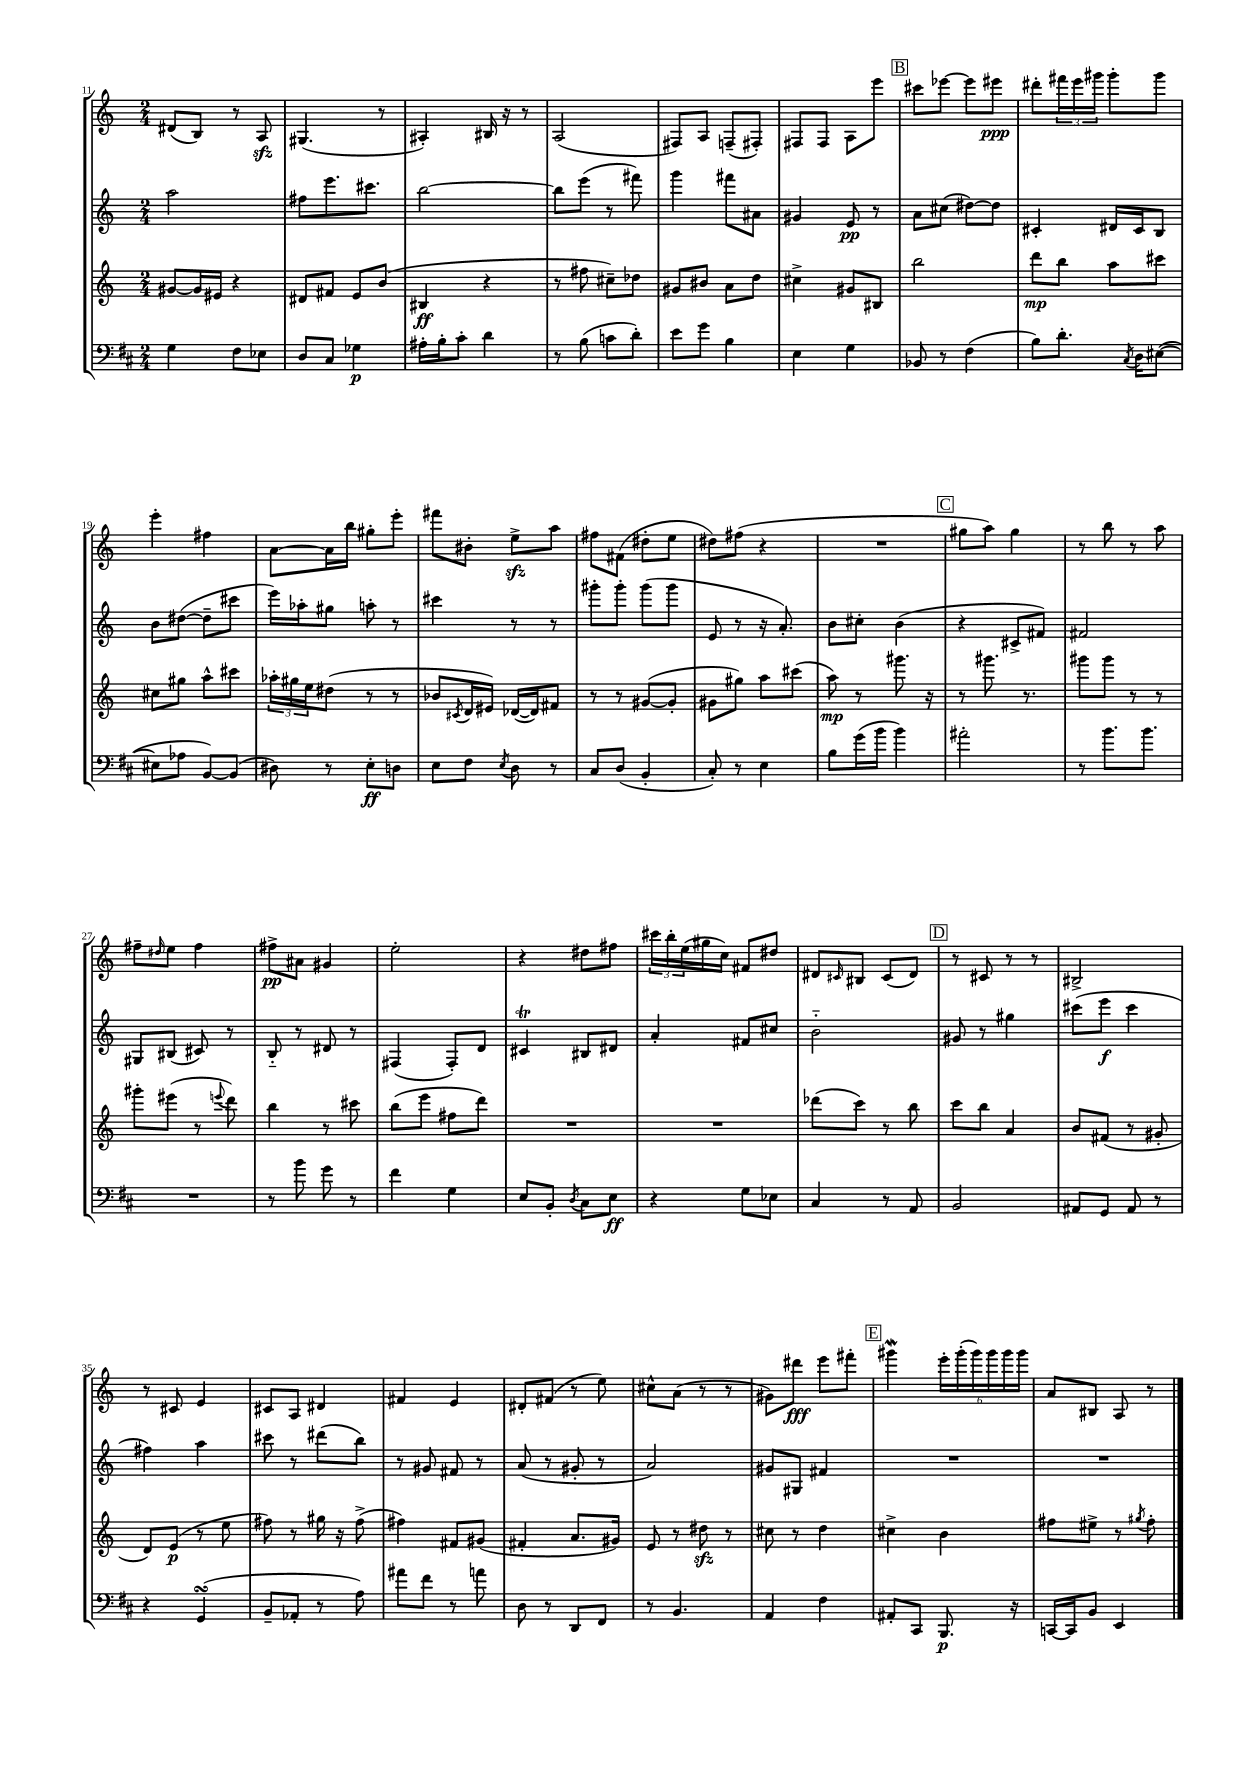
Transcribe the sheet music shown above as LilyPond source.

<<
\new StaffGroup <<
\new Staff = "s0" {
    \clef treble \key c \major \numericTimeSignature \time 2/4
    dis'8( b8) r8 a8\sfz |
    gis4.( r8 |
    ais4-.) bis16 r16 r8 |
    a2( |
    fis8) a8 f8--( fis8-.) |
    fis8 fis8 a8 e'''8 |
    \mark \markup { \box "B" } cis'''8 ees'''8~ ees'''8 eis'''8\ppp |
    dis'''8-. \tuplet 3/2 { fis'''16 e'''16 gis'''16 } gis'''8-. gis'''8 |
    e'''4-. fis''4 |
    a'8~ a'16 b''16 gis''8-. e'''8-. |
    fis'''8 bis'8-. e''8->\sfz a''8 |
    fis''8 fis'8( dis''8-. e''8 |
    dis''8) fis''8( r4 |
    R2 |
    \mark \markup { \box "C" } gis''8 a''8) gis''4 |
    r8 b''8 r8 a''8 |
    fis''8-- \grace { dis''16 } e''8 fis''4 |
    fis''8->\pp ais'8 gis'4 |
    e''2-. |
    r4 dis''8 fis''8 |
    \tuplet 3/2 { cis'''16 b''16-. e''16( } gis''16 c''16) fis'8 dis''8 |
    dis'8 \grace { cis'16 } bis8 cis'8( dis'8) |
    \mark \markup { \box "D" } r8 cis'8 r8 r8 |
    bis2-> |
    r8 cis'8 e'4 |
    cis'8 a8 dis'4 |
    fis'4 e'4 |
    dis'8-. fis'8( r8 e''8) |
    cis''8-^ a'8( r8 r8 |
    gis'8) dis'''8\fff e'''8 fis'''8-. |
    \mark \markup { \box "E" } gis'''4\mordent \tuplet 6/4 { e'''16-. gis'''16-.( gis'''16) gis'''16 gis'''16 gis'''16 } |
    a'8 bis8 a8 r8 \bar "|." |
}
\new Staff = "s1" {
    \clef treble \key c \major \numericTimeSignature \time 2/4
    a''2 |
    fis''8 e'''8. cis'''8. |
    b''2~ |
    b''8 e'''8( r8 fis'''8) |
    g'''4 fis'''8 ais'8 |
    gis'4 e'8\pp r8 |
    \mark \markup { \box "B" } a'8 cis''8( dis''8~) dis''8 |
    cis'4-. dis'16 cis'16 b8 |
    b'8 dis''8~( dis''8-- cis'''8 |
    e'''16) aes''16-. gis''8 a''8-. r8 |
    cis'''4 r8 r8 |
    gis'''8-. gis'''8-. gis'''8( gis'''8 |
    e'8 r8 r16 a'8.-.) |
    b'8 cis''8-. b'4( |
    \mark \markup { \box "C" } r4 cis'8-> fis'8) |
    fis'2 |
    gis8 bis8( cis'8) r8 |
    b8-_ r8 dis'8 r8 |
    fis4( fis8-.) d'8 |
    cis'4\trill bis8 dis'8 |
    a'4-. fis'8 cis''8 |
    b'2-_ |
    \mark \markup { \box "D" } gis'8 r8 gis''4 |
    cis'''8( e'''8\f cis'''4 |
    fis''4) a''4 |
    cis'''8 r8 dis'''8( b''8) |
    r8 gis'8 fis'8 r8 |
    a'8( r8 gis'8-. r8 |
    a'2) |
    gis'8 gis8 fis'4 |
    \mark \markup { \box "E" } R2 |
    R2 \bar "|." |
}
\new Staff = "s2" {
    \clef treble \key c \major \numericTimeSignature \time 2/4
    gis'8~ gis'16 eis'16 r4 |
    dis'8 fis'8 e'8 b'8( |
    bis4\ff r4 |
    r8 fis''8 cis''8--) des''8 |
    gis'8 bis'8 a'8 d''8 |
    cis''4-> gis'8 bis8 |
    \mark \markup { \box "B" } b''2 |
    d'''8\mp b''8 a''8 cis'''8 |
    cis''8 gis''8 a''8-^ cis'''8 |
    \tuplet 3/2 { aes''16-. gis''16 e''16 } dis''8( r8 r8 |
    bes'8 \acciaccatura { cis'8 } d'16 eis'16) des'16~( des'16) fis'8 |
    r8 r8 gis'8~( gis'8-. |
    gis'8 gis''8) a''8 cis'''8( |
    a''8\mp) r8 gis'''8. r16 |
    \mark \markup { \box "C" } r8 gis'''8. r8. |
    gis'''8 gis'''8 r8 r8 |
    gis'''8-. eis'''8( r8 \appoggiatura { e'''8 } d'''8) |
    b''4 r8 cis'''8 |
    b''8( e'''8 fis''8 d'''8) |
    R2 |
    R2 |
    des'''8( c'''8) r8 b''8 |
    \mark \markup { \box "D" } c'''8 b''8 a'4 |
    b'8 fis'8( r8 gis'8-. |
    d'8) e'8\p( r8 e''8 |
    fis''8) r8 gis''16 r16 fis''8->( |
    fis''4) fis'8 gis'8( |
    fis'4-. a'8. gis'16) |
    e'8 r8 dis''8\sfz r8 |
    cis''8 r8 d''4 |
    \mark \markup { \box "E" } cis''4-> b'4 |
    fis''8 eis''8-> r8 \acciaccatura { gis''8 } fis''8-. \bar "|." |
}
\new Staff = "s3" {
    \clef bass \key d \major \numericTimeSignature \time 2/4
    g4 fis8 ees8 |
    d8 cis8 ges4\p |
    ais16-. b16-. cis'8-. d'4 |
    r8 b8( c'8 d'8-.) |
    e'8 g'8 b4 |
    e4 g4 |
    \mark \markup { \box "B" } bes,8 r8 fis4( |
    b8) d'8.-. \acciaccatura { cis8 } d16 eis8~( |
    eis8 aes8 b,8~) b,8( |
    dis8) r8 e8-.\ff d8 |
    e8 fis8 \acciaccatura { e8 } d8 r8 |
    cis8 d8( b,4-. |
    cis8-.) r8 e4 |
    b8 g'16( b'16 b'4) |
    \mark \markup { \box "C" } ais'2-. |
    r8 b'8. b'8. |
    R2 |
    r8 b'8 g'8 r8 |
    fis'4 g4 |
    e8 b,8-. \acciaccatura { d8 } cis8 e8\ff |
    r4 g8 ees8 |
    cis4 r8 a,8 |
    \mark \markup { \box "D" } b,2 |
    ais,8 g,8 ais,8 r8 |
    r4 g,4\turn( |
    b,8-- aes,8-. r8 a8) |
    ais'8 fis'8 r8 a'8 |
    d8 r8 d,8 fis,8 |
    r8 b,4. |
    a,4 fis4 |
    \mark \markup { \box "E" } ais,8-. cis,8 b,,8.\p r16 |
    c,16~ c,16 b,8 e,4 \bar "|." |
}
>>
>>
\layout { \context { \Score currentBarNumber = #11 } }
